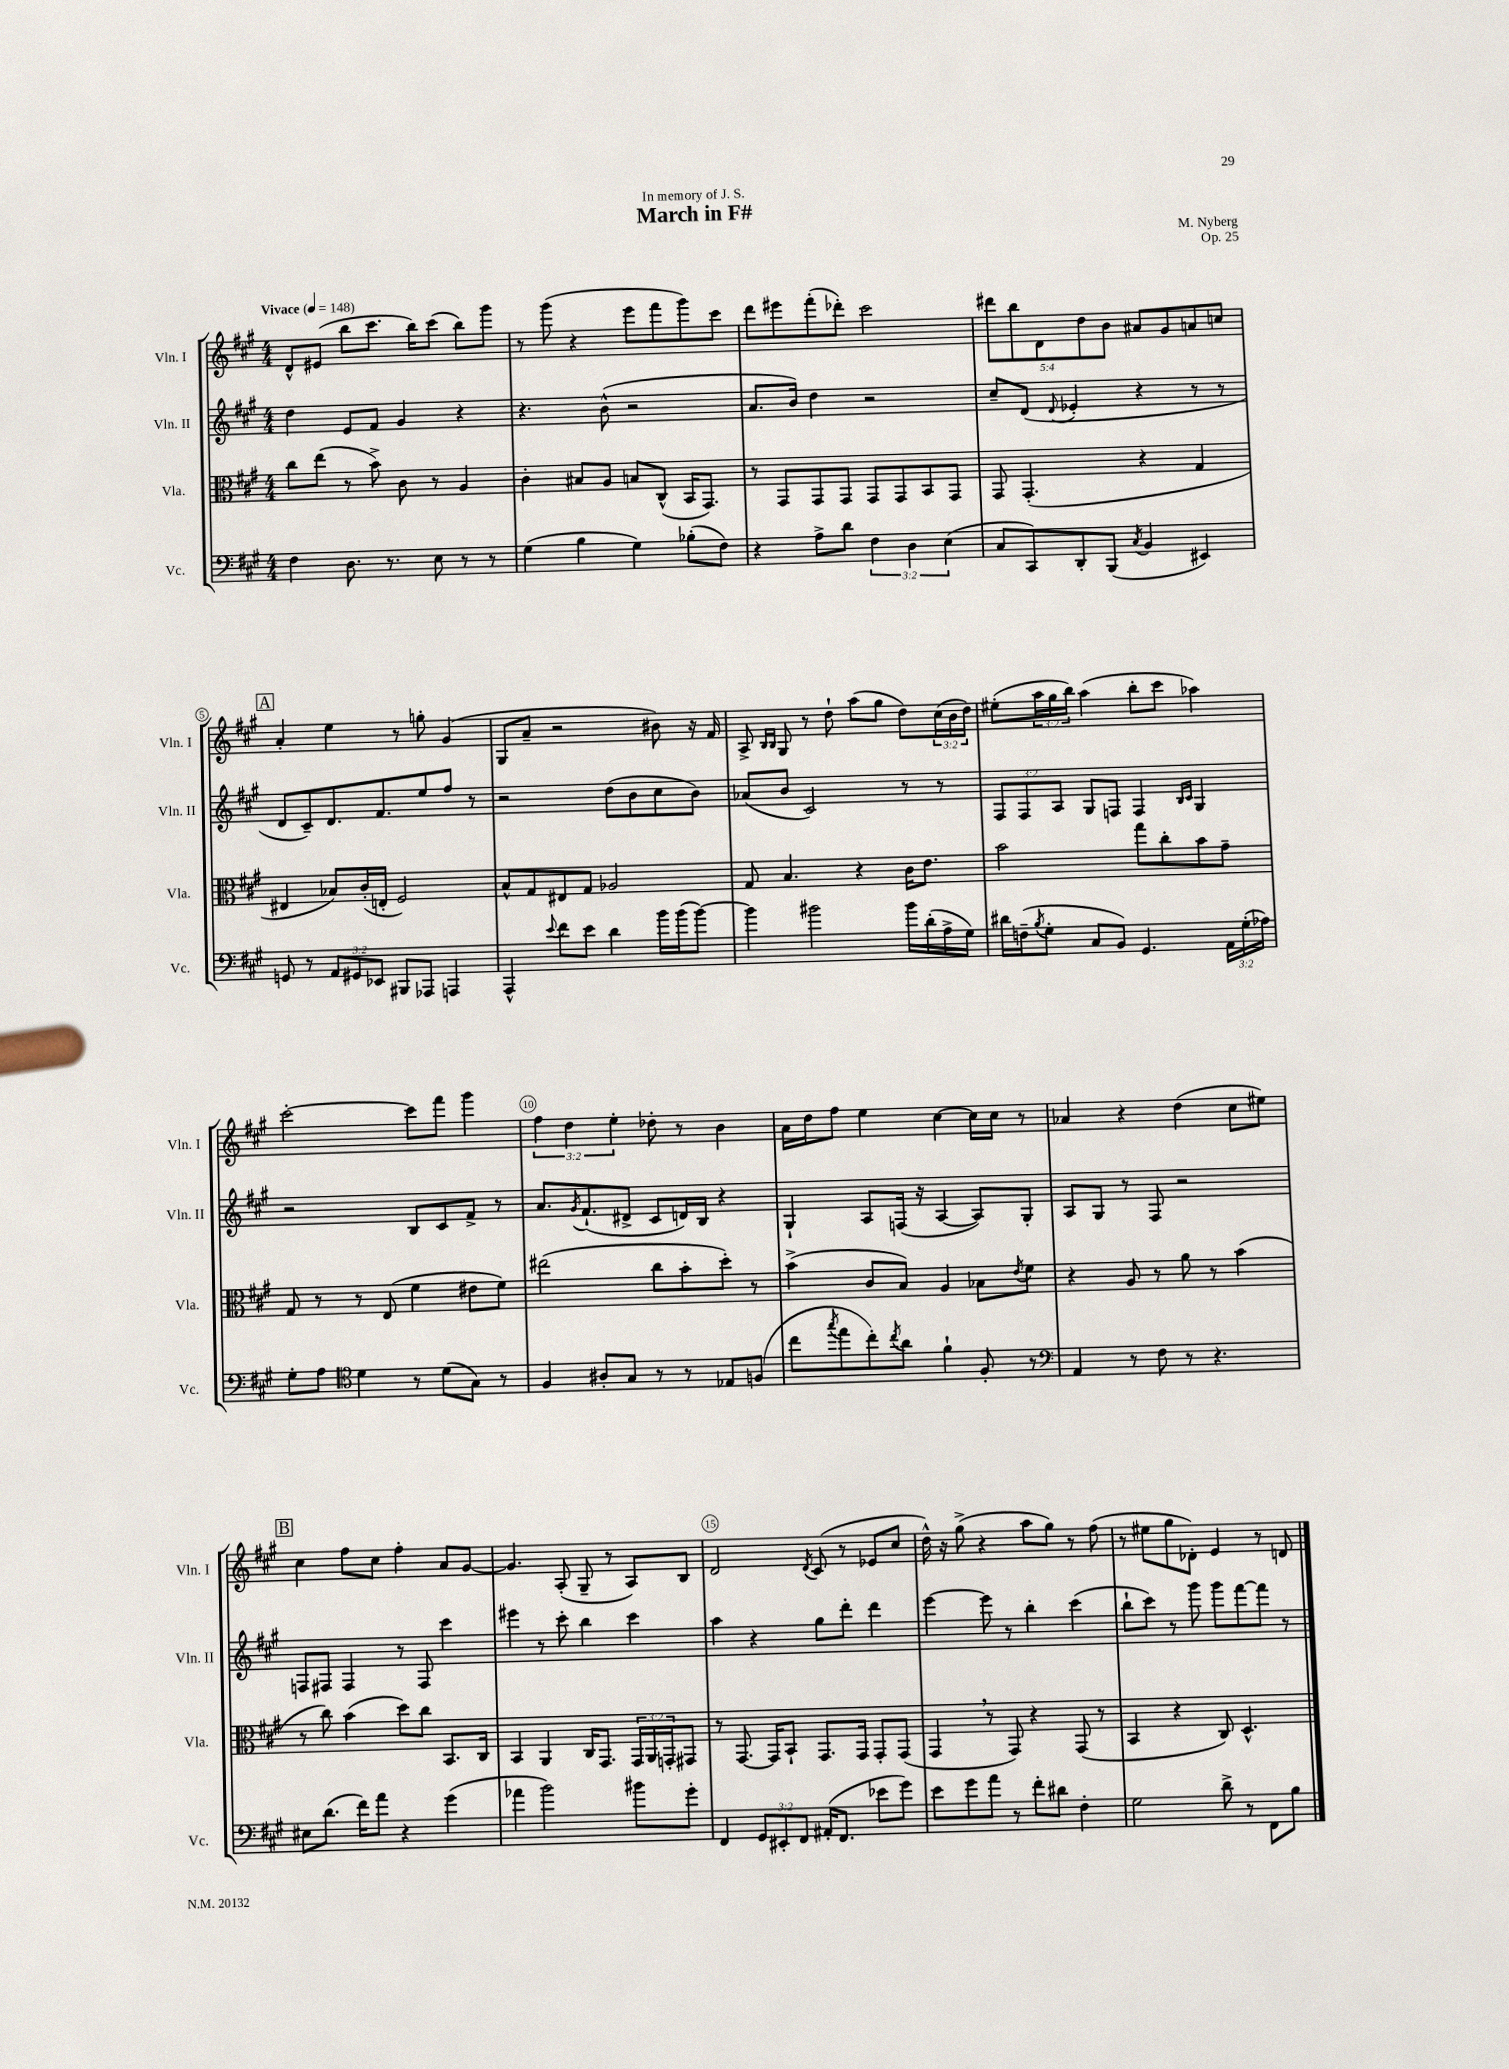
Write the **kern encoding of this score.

**kern	**kern	**kern	**kern
*part4	*part3	*part2	*part1
*staff4	*staff3	*staff2	*staff1
*I"Vc.	*I"Vla.	*I"Vln. II	*I"Vln. I
*I'Vc.	*I'Vla.	*I'Vln. II	*I'Vln. I
*clefF4	*clefC3	*clefG2	*clefG2
*k[f#c#g#]	*k[f#c#g#]	*k[f#c#g#]	*k[f#c#g#]
*M4/4	*M4/4	*M4/4	*M4/4
*MM148	*MM148	*MM148	*MM148
=1	=1	=1	=1
!	!	!	!LO:TX:a:B:t=Vivace
4F#\	8cc#\L	4dd\	8d^^/L
.	(8ee\J	.	(8e#X/J
8.D\	8r	8e/L	8bb\L
.	8b^\)	8f#/J	8.ccc#\J
8.r	.	.	.
.	8c#\	4g#/	.
.	.	.	16bb\KL)
8E\	8r	.	(8ccc#\J
8r	4A/	4r	8bb\L)
8r	.	.	8ggg#\J
=2	=2	=2	=2
(4G#\	4c#'\	4.r	8r
.	.	.	(8ggg#\
4B\	8B#X/L	.	4r
.	8A/J	(8b^^\	.
4G#\)	8Bn/L	2r	8eee\L
.	(8C#^^/J	.	8fff#\
(8B-X'\L	16BB/KL	.	8ggg#\)
.	8.GG#/J)	.	.
8F#\J)	.	.	8ccc#\J
=3	=3	=3	=3
4r	8r	8.a/L	8ddd\L
.	8GG#/L	.	8eee#X\
.	.	16b/Jk)	.
8A^\L	8GG#/	4dd\	(8fff#'\
8d\J	8GG#/J	.	8ddd-X'\J)
6F#\	8GG#/L	2r	2ccc#\
.	8GG#/	.	.
6D\	.	.	.
.	8BB/	.	.
(6E\	.	.	.
.	8GG#/J	.	.
=4	=4	=4	=4
8C#/L	8GG#/	8cc#~/L	10ddd#X\L
.	.	.	10bb\
8CC#/)	(4.GG#'/	(8d/J	.
.	.	.	10d\
.	.	8qqd/	.
8DD'/	.	4e-X'/	.
.	.	.	10dd\
(8BBB/J	.	.	.
.	.	.	10b\J
8qC#/	.	.	.
4BB/	4r	4r	8a#X/L
.	.	.	8g#/
4EE#X/)	4G#/	8r	8an/
.	.	8r	8ccn/J
!!LO:LB:g=z
!!LO:REH:place=s1:t=A
=5	=5	=5	=5
8GGn/	4E#X/	8d/L	4a'/
8r	.	8c#~/)	.
12AA/L	8B-X/L)	8.d/	4ee\
12GG#X/	.	.	.
.	(16c#'/L	.	.
12EE-X/J	.	.	.
.	16En'/JJ	8.f#/	.
8BBB#X/L	2F#/)	.	8r
8AAA-X/J	.	8ee/	8ggn'\
4AAAn/	.	8ff#/J	(4g#/
.	.	8r	.
=6	=6	=6	=6
4AAA^^/	8B^^/L	2r	8G#/L
.	8G#/	.	8a~/J
8qqe/	.	.	.
8f#\L	8E#X/	.	2r
8e\J	8G#/J	.	.
4d\	2A-X/	(8dd\L	.
.	.	8b\	.
16b\LL	.	8cc#\	8b#X\)
(16b\J	.	.	.
[8b\J)	.	8b\J)	16r
.	.	.	16f#/
=7	=7	=7	=7
4b\]	8G#/	(8a-X/L	8A^/
.	.	.	16qqB/LL
.	.	.	16qqB/JJ
.	4.B/	8b/J	8G#/
2b#X\	.	2c#/)	8r
.	.	.	8dd`\
.	4r	.	(8aa\L
.	.	.	8gg#\J
16b#\LL	16c#\KL	8r	8dd\L)
(16d'\	8.e\J	.	.
16A^\	.	8r	(24cc#\L
.	.	.	24b\
16G#\JJ)	.	.	.
.	.	.	24dd\JJ)
=8	=8	=8	=8
16d#X\LL	2b\	12F#/L	(8ee#X'\L
(16Fn~\J	.	.	.
.	.	12F#/	.
8qB/	.	.	.
8G#'\J	.	.	24aa\L
.	.	12A/J	24gg#\
.	.	.	24bb\JJ)
8C#/L	.	8G#/L	(4aa\
8BB/J)	.	8Fn/J	.
4.GG#/	8gg#\L	4F/	8bb'\L
.	8cc#'\	.	8ccc#\J
.	.	16qqB/LL	.
.	.	16qqc#/JJ	.
.	8b\	4G#/	4aa-X\)
24AA\LL	8g#~\J	.	.
(24G#'\	.	.	.
24A-X\JJ)	.	.	.
!!LO:LB:g=z
=9	=9	=9	=9
8G#'\L	8G#/	2r	[2ccc#'\
8A\J	8r	.	.
*clefC4	*	*	*
4d\	8r	.	.
.	(8E/	.	.
8r	4f#\	8B/L	8ccc#\L]
(8d\L	.	8c#/	8fff#\J
8G#\J)	8e#X\L	8f#^/J	4ggg#\
8r	8f#\J)	8r	.
=10	=10	=10	=10
4F#/	(2ee#X\	8.a/L	6ff#\
.	.	.	6dd\
.	.	8qg#/	.
.	.	(8.f#`/	.
8A#X'/L	.	.	.
.	.	.	6ee'\
8G#/J	.	8d#X^/J	.
8r	8cc#\L	8c#/L	8dd-X'\
8r	8b'\	16dn/L)	8r
.	.	16B/JJ	.
8E-X/L	8dd'\J)	4r	4b\
(8Fn/J	8r	.	.
=11	=11	=11	=11
8cc#\L	(4b^\	4G#`/	16a\LL
.	.	.	16dd\J
8qgg#/	.	.	.
8ee\	.	.	8ff#\J
8cc#'\)	8c#/L	8A/L	4ee\
8qcc#/	.	.	.
8a\J	8B/J)	(16Fn/Jk	.
.	.	16r	.
4f#`\	4A/	[4A/	[4cc#\
8F#'/	8B-X\L	8A/L])	16cc#\LL]
.	.	.	16cc#\JJ
.	8qe/	.	.
8r	8f#\J	8G#'/J	8r
=12	=12	=12	=12
*clefF4	*	*	*
4AA/	4r	8A/L	4a-X/
.	.	8G#/J	.
8r	8A/	8r	4r
8F#\	8r	8F#/	.
8r	8a\	2r	(4dd\
4.r	8r	.	.
.	(4b\	.	8cc#\L
.	.	.	8ee#X\J)
!!LO:LB:g=z
!!LO:REH:place=s1:t=B
=13	=13	=13	=13
8E#X\L	8r	8Fn/L	4cc#\
(8.d\J	8cc#\)	8F#X/J	.
.	(4b\	4F#/	8ff#\L
16f#\KL)	.	.	.
8a\J	.	.	8cc#\J
4r	8dd\L)	8r	4ff#'\
.	8cc#\J	8F#/	.
(4g#\	8.BB/L	4ccc#\	8a/L
.	.	.	[8g#/J
.	16C#/Jk	.	.
=14	=14	=14	=14
4a-X\	4BB/	4eee#X\	4.g#/]
2b\)	4AA/	8r	.
.	.	8ccc#'\	(8A'/
.	16C#/KL	4bb\	8G#~/
.	8.GG#/J	.	.
.	.	.	8r
8b#X\L	24GG#/LL	4ccc#\	8A/L)
.	24AA/	.	.
.	24GGn'/J	.	.
8g#'\J	8GG#X/J	.	8B/J
=15	=15	=15	=15
4FF#/	8r	4aa\	2d/
.	[8.GG#/	.	.
12GG#/L	.	4r	.
.	16GG#/KL]	.	.
12EE#X'/	.	.	.
.	8BB`/J	.	.
12FF#/J	.	.	.
.	.	.	8qd/
(16AA#X'/KL	8.GG#/L	8gg#\L	(8c#/
8.FF#/J	.	.	.
.	.	8ddd'\J	8r
.	16GG#/Jk	.	.
8e-X\L	8GG#'/L	4ddd\	8e-X/L
8g#\J)	(8GG#/J	.	8cc#/J
=16	=16	=16	=16
8e\L	4GG#,/	[4eee\	16dd^^\)
.	.	.	16r
8g#\	.	.	(8gg#^\
8a\J	8r	8eee\]	4r
8r	8GG#/)	8r	.
8f#'\L	4r	4bb'\	8aa\L
8d#X\J	.	.	8gg#\J)
4F#'\	(8GG#/	(4ccc#\	8r
.	8r	.	(8ff#\
=17	=17	=17	=17
2G#\	4BB/	8bb`\L	8r
.	.	8ccc#\J)	8ee#X\L
.	4r	8r	8gg#\
.	.	8ggg#\	8d-X'\J)
8d^\	8C#/)	8ggg#\L	4e/
8r	4.D^^/	[8fff#\	.
8FF#\L	.	8fff#\J]	8r
8B\J	.	8r	8dn/
==	==	==	==
*-	*-	*-	*-
